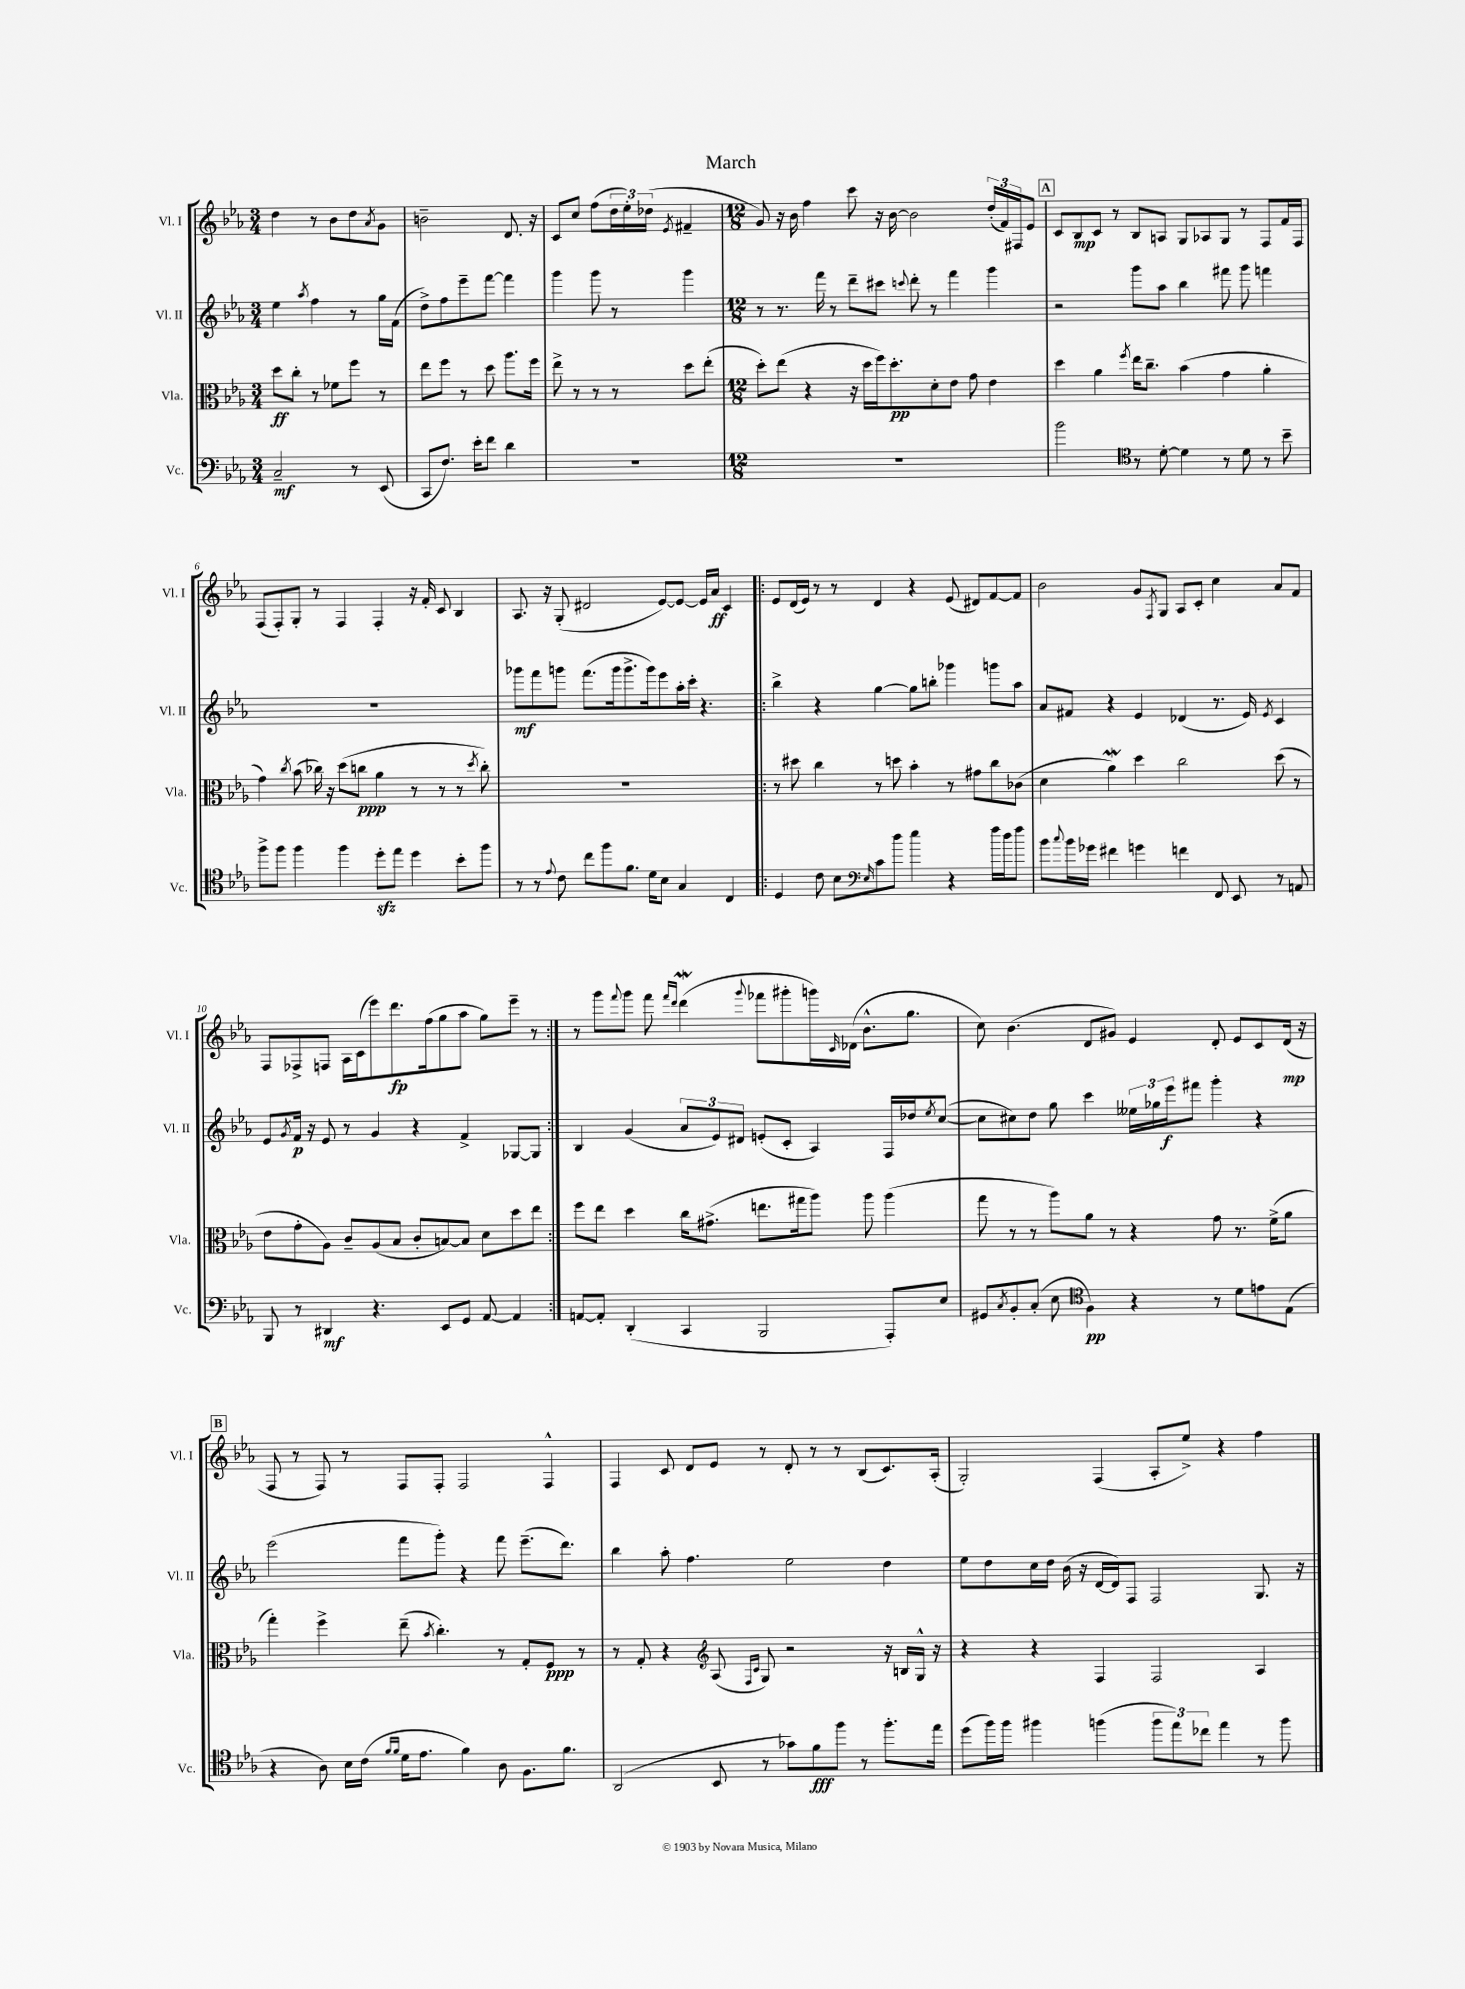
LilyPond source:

\header { title = "March" }
<<
\new StaffGroup <<
\new Staff = "s0" \with { instrumentName = "Vl. I" shortInstrumentName = "Vl. I" } {
    \clef treble \key ees \major \numericTimeSignature \time 3/4
    d''4 r8 bes'8 d''8 \acciaccatura { aes'8 } g'8 |
    b'2-- d'8. r16 |
    c'8 c''8 f''8( \tuplet 3/2 { d''16 ees''16-.) des''16( } \acciaccatura { ees'8 } fis'4-- |
    \numericTimeSignature \time 12/8 g'8) r16 bes'16 f''4 c'''8 r16 bes'16~ bes'2 \tuplet 3/2 { d''16-.( f'16) fis16 } ees'8 |
    \mark \markup { \box "A" } c'8 bes8\mp c'8 r8 bes8 a8 g8 aes8 g8 r8 f8 f'16 f16 |
    f8( f8-.) g8-. r8 f4 f4-. r16 f'16-. c'8 bes4 |
    aes8. r16 g8-.( dis'2 ees'8~) ees'8~ ees'16 aes'16\ff c'4 |
    \repeat volta 2 { ees'8 d'16( ees'16) r8 r8 d'4 r4 ees'8( dis'8) f'8~ f'8 |
    bes'2 g'8 \acciaccatura { f8 } g8 aes8 c'8-. c''4 aes'8 f'8 |
    f8 fes8-> f8 aes16 c'16( ees'''8) d'''8.\fp f''16( g''8 aes''8 g''8) ees'''8-- r8 | }
    r8 g'''8 \appoggiatura { f'''8 } g'''8 f'''8 \grace { f'''16 d'''16 } d'''4\mordent( \appoggiatura { g'''8 } fes'''8 gis'''8-. g'''16) \grace { c'16 } des'16( bes'8.-^ g''8. |
    c''8) bes'4.( d'8 gis'8) ees'4 d'8-. ees'8 c'8 d'16\mp( r16 |
    \mark \markup { \box "B" } f8 r8 f8) r8 f8 f8-. f2 f4-^ |
    f4 c'8 d'8 ees'8 r8 d'8-. r8 r8 bes8( c'8.) aes16-.( |
    g2-.) f4( aes8-. ees''8->) r4 f''4 \bar "|." |
}
\new Staff = "s1" \with { instrumentName = "Vl. II" shortInstrumentName = "Vl. II" } {
    \clef treble \key ees \major \numericTimeSignature \time 3/4
    ees''4 \acciaccatura { aes''8 } f''4 r8 g''16 f'16( |
    d''8->) f''8 ees'''8-- f'''8~ f'''4 |
    g'''4 g'''8 r8 g'''4 |
    \numericTimeSignature \time 12/8 r8 r8. f'''16 r8 d'''8-- cis'''8 \appoggiatura { c'''8 } d'''8-. r8 f'''4 g'''4 |
    \mark \markup { \box "A" } r2 g'''8 aes''8 bes''4 fis'''8 g'''8 f'''4 |
    R1. |
    ges'''8\mf f'''8 g'''8 f'''8.( g'''16 g'''8.-> g'''16) ees'''8 aes''16-. c'''16-. r4. |
    \repeat volta 2 { bes''4-> r4 g''4~ g''8 b''8-. ges'''4 g'''8 aes''8 |
    aes'8 fis'8 r4 ees'4 des'4( r8. ees'16) \acciaccatura { ees'8 } c'4 |
    ees'8 \acciaccatura { g'8 } f'16\p r16 ees'8 r8 g'4 r4 f'4-> ges8~ ges8 | }
    bes4 g'4( \tuplet 3/2 { aes'8 ees'8) dis'8 } e'8-.( c'8-. aes4) f16 des''16 \acciaccatura { ees''8 } c''8~( |
    c''8 cis''8) d''8 g''8 c'''4 \tuplet 3/2 { eeses''16 ges''16 ees'''16\f } fis'''8 g'''4-. r4 |
    \mark \markup { \box "B" } ees'''2( f'''8 g'''8-.) r4 f'''8 ees'''8.--( d'''8.) |
    bes''4 aes''8-. f''4. ees''2 d''4 |
    ees''8 d''8 c''16 d''16 bes'16( r16 d'16~ d'16) f8 f2 g8. r16 \bar "|." |
}
\new Staff = "s2" \with { instrumentName = "Vla." shortInstrumentName = "Vla." } {
    \clef alto \key ees \major \numericTimeSignature \time 3/4
    d''8\ff c''8-. r8 fes'8 f''8 r8 |
    ees''8 f''8 r8 d''8 aes''8. f''16 |
    ees''8-> r8 r8 r8 d''8 ees''8-.( |
    \numericTimeSignature \time 12/8 d''8-.) ees''8( r4 r16 d''16 f''16) d''8.-.\pp d'8-. ees'8 g'8 ees'4 |
    \mark \markup { \box "A" } d''4 aes'4 \acciaccatura { f''8 } ees''16 c''8.-- bes'4( g'4 aes'4-. |
    g'4) \acciaccatura { c''8 } bes'8( ces''16) r16 d''8( c''8\ppp aes'4 r8 r8 r8 \acciaccatura { d''8 } c''8-.) |
    R1. |
    \repeat volta 2 { r8 dis''8 c''4 r8 d''8 bes'4-. r8 gis'8 c''8 ces'8( |
    d'4 aes'4\mordent) d''4 c''2 d''8( r8 |
    ees'8 g'8-. aes8) c'8-- aes8( bes8 c'8-. b8~) b8 d'8 d''8 ees''8 | }
    f''8 ees''8 d''4 c''16 gis'8.->( e''8. gis''16 aes''8) aes''8 aes''4( |
    g''8 r8 r8 aes''8) aes'8 r8 r4 g'8 r8. f'16->( aes'8 |
    \mark \markup { \box "B" } g''4-.) f''4-> ees''8--( \acciaccatura { bes'8 } c''4.-.) r8 g8-. f8\ppp r8 |
    r8 g8-. r4 \clef treble aes8( \grace { f16 c'16 } g8) r2 r16 b16 g16-^ r16 |
    r4 r4 f4 f2 aes4 \bar "|." |
}
\new Staff = "s3" \with { instrumentName = "Vc." shortInstrumentName = "Vc." } {
    \clef bass \key ees \major \numericTimeSignature \time 3/4
    c2--\mf r8 ees,8( |
    c,8 f8.) ees'16-. f'8 d'4 |
    R2. |
    \numericTimeSignature \time 12/8 R1. |
    \mark \markup { \box "A" } bes'2 r8 d'8~-. d'4 r8 d'8 r8 bes'8-- |
    \clef tenor f''8-> f''8 f''4 f''4 d''8-.\sfz ees''8 d''4 bes'8-. f''8 |
    r8 r8 \appoggiatura { ees'8 } c'8 c''8 f''8 f'8. d'16 bes8 g4 c4 |
    \repeat volta 2 { d4 c'8 bes8 \grace { bes16 } c'8 d''8 ees''4 r4 f''16 d''16 f''8 |
    \clef bass bes'8 \appoggiatura { c''8 } bes'16 ges'16 fis'4 g'4 f'4 f,8 ees,8 r8 a,8 |
    bes,,8 r8 dis,4\mf r4. ees,8 g,8 aes,8~ aes,4 | }
    a,8~ a,8-. d,4-.( c,4 bes,,2 aes,,8-.) ees8 |
    gis,8 \acciaccatura { c8 } bes,8-. c8-.( ees8 f4\pp) r4 r8 d'8 e'8 ees8( |
    \mark \markup { \box "B" } \clef tenor r4 aes8) bes16 c'16( \grace { f'16 f'16 } d'16 ees'8. f'4) aes8 f8. f'8. |
    aes,2( bes,8 r8 ges'8) f'8\fff f''8 r8 f''8.-. ees''16 |
    d''8( f''16) f''16 fis''4 f''4( \tuplet 3/2 { f''8 ees''8) ces''8 } ees''4 r8 f''8 \bar "|." |
}
>>
>>
